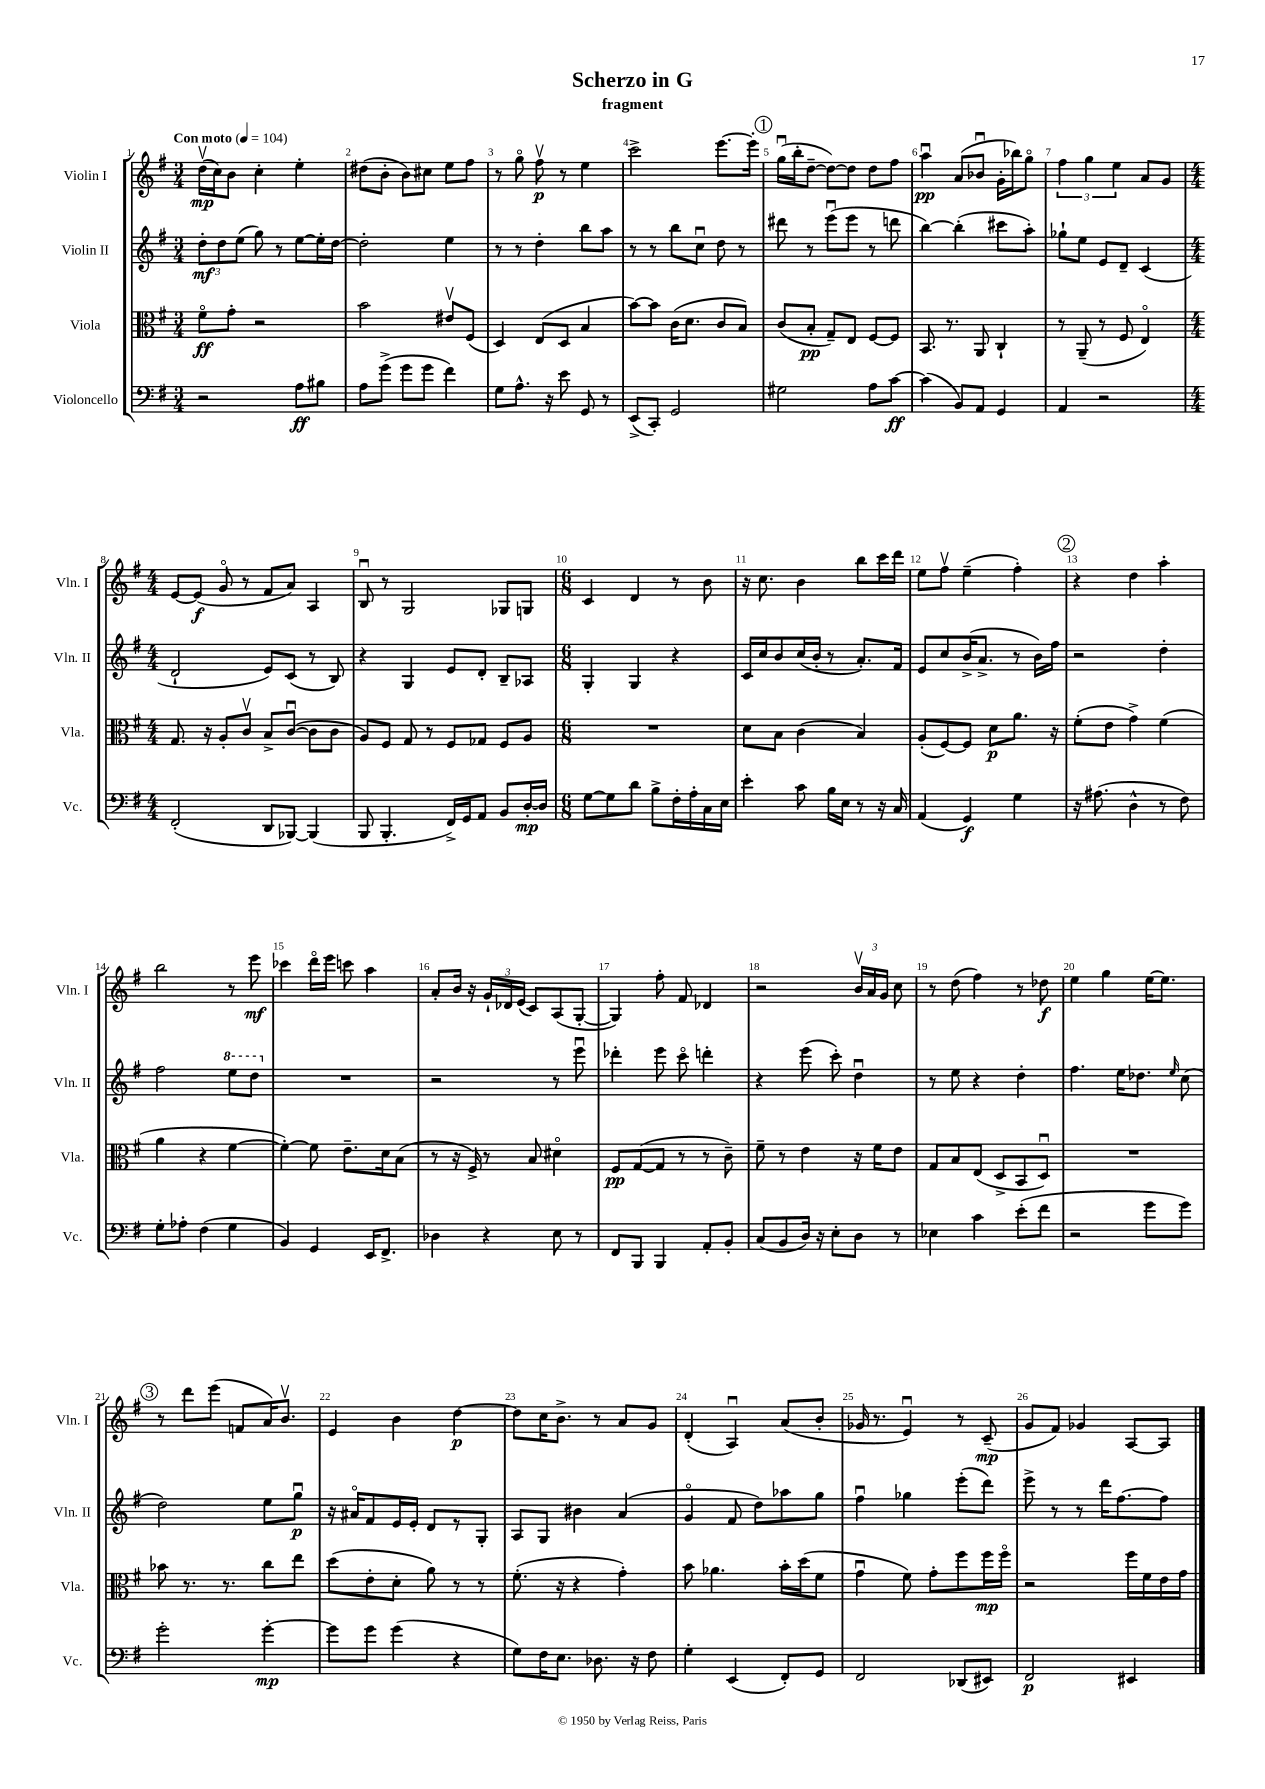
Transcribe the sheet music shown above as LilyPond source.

\header { title = "Scherzo in G" subtitle = "fragment" }
<<
\new StaffGroup <<
\new Staff = "s0" \with { instrumentName = "Violin I" shortInstrumentName = "Vln. I" } {
    \clef treble \key g \major \numericTimeSignature \time 3/4 \tempo "Con moto" 4 = 104
    \autoBeamOff d''16[\upbow\mp( c''16) b'8] c''4-. e''4-. |
    dis''8[( b'8]-. b'8[) cis''8] e''8[ fis''8] |
    r8 g''8\flageolet fis''8\upbow\p r8 e''4 |
    c'''2-> e'''8.[~ e'''16]-. |
    \mark \markup { \circle "1" } g''16[\downbow( b''16-. d''8]~-- d''8[~) d''8] d''8[ fis''8] |
    a''4\downbow\pp a'8[( bes'8]\downbow g'16[-. bes''16) g''8]\flageolet |
    \tuplet 3/2 { fis''4 g''4 e''4 } a'8[ g'8] |
    \numericTimeSignature \time 4/4 e'8[~ e'8]\f( g'8\flageolet r8 fis'8[ a'8]) a4 |
    b8\downbow r8 g2 ges8[ g8] |
    \numericTimeSignature \time 6/8 c'4 d'4 r8 b'8 |
    r16 c''8. b'4 b''8[ c'''16 d'''16] |
    e''8[ fis''8]\upbow e''4--( fis''4-.) |
    \mark \markup { \circle "2" } r4 d''4 a''4-. |
    b''2 r8 e'''8\mf |
    ces'''4 d'''16[\flageolet e'''16] c'''8 a''4 |
    a'8[-. b'16] r16 \tuplet 3/2 { g'16[-! des'16 e'16]( } c'8[) a8( g8]~-. |
    g4) fis''8-. fis'8 des'4 |
    r2 \tuplet 3/2 { b'16[\upbow a'16 g'16] } c''8 |
    r8 d''8( fis''4) r8 des''8\f |
    e''4 g''4 e''16[~ e''8.] |
    \mark \markup { \circle "3" } r8 d'''8[ e'''8]( f'8[ a'16) b'8.]\upbow |
    e'4 b'4 d''4~\p |
    d''8[ c''16 b'8.]-> r8 a'8[ g'8] |
    d'4-.( a4\downbow) a'8[( b'8]-. |
    ges'16 r8. e'4\downbow) r8 c'8--\mp( |
    g'8[ fis'8]) ges'4 a8[~ a8] \bar "|." |
}
\new Staff = "s1" \with { instrumentName = "Violin II" shortInstrumentName = "Vln. II" } {
    \clef treble \key g \major \numericTimeSignature \time 3/4
    \autoBeamOff \tuplet 3/2 { d''8[-.\mf d''8 e''8]( } g''8) r8 e''8[~ e''16-. d''16]~ |
    d''2-. e''4 |
    r8 r8 d''4-. b''8[ a''8] |
    r8 r8 b''8[ c''8]\downbow d''8 r8 |
    \mark \markup { \circle "1" } dis'''8 r8 e'''8[\downbow( e'''8] r8 d'''8 |
    b''4~) b''4-.( cis'''8[ a''8]-.) |
    ges''8[-! e''8] e'8[ d'8]-- c'4( |
    \numericTimeSignature \time 4/4 d'2-! e'8[) c'8]( r8 b8) |
    r4 g4 e'8[ d'8]-. b8[-- aes8] |
    \numericTimeSignature \time 6/8 g4-. g4 r4 |
    c'16[ c''16 b'8 c''16( b'16]-. r8 a'8.[-.) fis'16] |
    e'8[ c''8 b'16->( a'8.]-> r8 b'16[) fis''16] |
    \mark \markup { \circle "2" } r2 d''4-. |
    fis''2 \ottava #1 e'''8[ d'''8] \ottava #0 |
    R2. |
    r2 r8 e'''8\downbow |
    des'''4-. e'''8 c'''8\flageolet d'''4-. |
    r4 e'''8( c'''8-.) d''4\downbow |
    r8 e''8 r4 d''4-. |
    fis''4. e''16[ des''8.] \grace { e''16 } c''8( |
    \mark \markup { \circle "3" } d''2) e''8[ g''8]\downbow\p |
    r16 ais'16[\flageolet fis'8 e'16 e'16]-. d'8[ r8 g8]-. |
    a8[ g8] bis'4 a'4( |
    g'4\flageolet fis'8 d''8[) aes''8 g''8] |
    fis''4\downbow ges''4 e'''8[-.( d'''8]) |
    e'''8-> r8 r8 d'''16[ fis''8.~ fis''8] \bar "|." |
}
\new Staff = "s2" \with { instrumentName = "Viola" shortInstrumentName = "Vla." } {
    \clef alto \key g \major \numericTimeSignature \time 3/4
    \autoBeamOff fis'8[\flageolet\ff g'8]-. r2 |
    b'2 eis'8[\upbow fis8]( |
    d4) e8[( d8] b4 |
    b'8[~) b'8] c'16[( d'8.] c'8[ b8]) |
    \mark \markup { \circle "1" } c'8[( b8]-.\pp g8[--) e8] fis8[~ fis8] |
    b,8. r8. a,8 c4-! |
    r8 a,8--( r8 fis8 e4\flageolet) |
    \numericTimeSignature \time 4/4 g8. r16 a8[-. c'8]\upbow b8[-> c'8]~\downbow( c'8[ c'8] |
    a8[) fis8] g8 r8 fis8[ ges8] fis8[ a8] |
    \numericTimeSignature \time 6/8 R2. |
    d'8[ b8] c'4( b4) |
    a8[-.( fis8~) fis8] d'8[\p a'8.] r16 |
    \mark \markup { \circle "2" } fis'8[-.( e'8] g'4->) fis'4( |
    a'4 r4 fis'4~ |
    fis'4~-.) fis'8 e'8.[-- d'16 b8]( |
    r8 r16 fis16->) r8 b8 dis'4\flageolet |
    fis8[\pp g8~( g8] r8 r8 c'8--) |
    fis'8-- r8 e'4 r16 fis'16[ e'8] |
    g8[ b8 e8]( d8[-> b,8 d8]\downbow) |
    R2. |
    \mark \markup { \circle "3" } bes'8 r8. r8. c''8[ e''8] |
    d''8[( e'8-. d'8]-. a'8) r8 r8 |
    fis'8.-.( r16 r4 g'4-.) |
    b'8 aes'4. b'16[-. d''16( fis'8] |
    g'4\downbow fis'8) g'8[-. fis''8 fis''16\mp fis''16]\flageolet |
    r2 fis''16[ fis'16 e'16 g'16] \bar "|." |
}
\new Staff = "s3" \with { instrumentName = "Violoncello" shortInstrumentName = "Vc." } {
    \clef bass \key g \major \numericTimeSignature \time 3/4
    \autoBeamOff r2 a8[\ff bis8] |
    a8[ g'8]->( g'8[ g'8] fis'4) |
    g8[ a8.]-^ r16 e'8 g,8 r8 |
    e,8[->( c,8]-.) g,2 |
    \mark \markup { \circle "1" } gis2 a8[ c'8]~\ff |
    c'4( b,8[) a,8] g,4 |
    a,4 r2 |
    \numericTimeSignature \time 4/4 fis,2-.( d,8[ bes,,8]~) bes,,4( |
    b,,8 b,,4.-. fis,16[->) g,16 a,8] b,8[ d16~-.\mp d16] |
    \numericTimeSignature \time 6/8 g8[~ g8 d'8] b8[-> fis16-. a16-. c16 e16] |
    e'4-. c'8 b16[ e16] r8 r16 c16 |
    a,4( g,4\f) g4 |
    \mark \markup { \circle "2" } r16 ais8.( d4-^ r8 fis8) |
    g8[-. aes8]-. fis4( g4 |
    b,4) g,4 e,16[ fis,8.]-> |
    des4 r4 e8 r8 |
    fis,8[ b,,8] b,,4 a,8[-. b,8]-. |
    c8[( b,8 d16]) r16 e8[-. d8] r8 |
    ees4 c'4 e'8[-.( fis'8] |
    r2 g'8[ g'8]) |
    \mark \markup { \circle "3" } g'2-. g'4~-.\mp |
    g'8[ g'8] g'4( r4 |
    g8[) fis16 e8.] des8. r16 fis8 |
    g4-. e,4( fis,8[-.) g,8] |
    fis,2 des,8[( eis,8]) |
    fis,2\p eis,4 \bar "|." |
}
>>
>>
\layout { \context { \Score \override BarNumber.break-visibility = ##(#f #t #t) barNumberVisibility = #all-bar-numbers-visible } }
